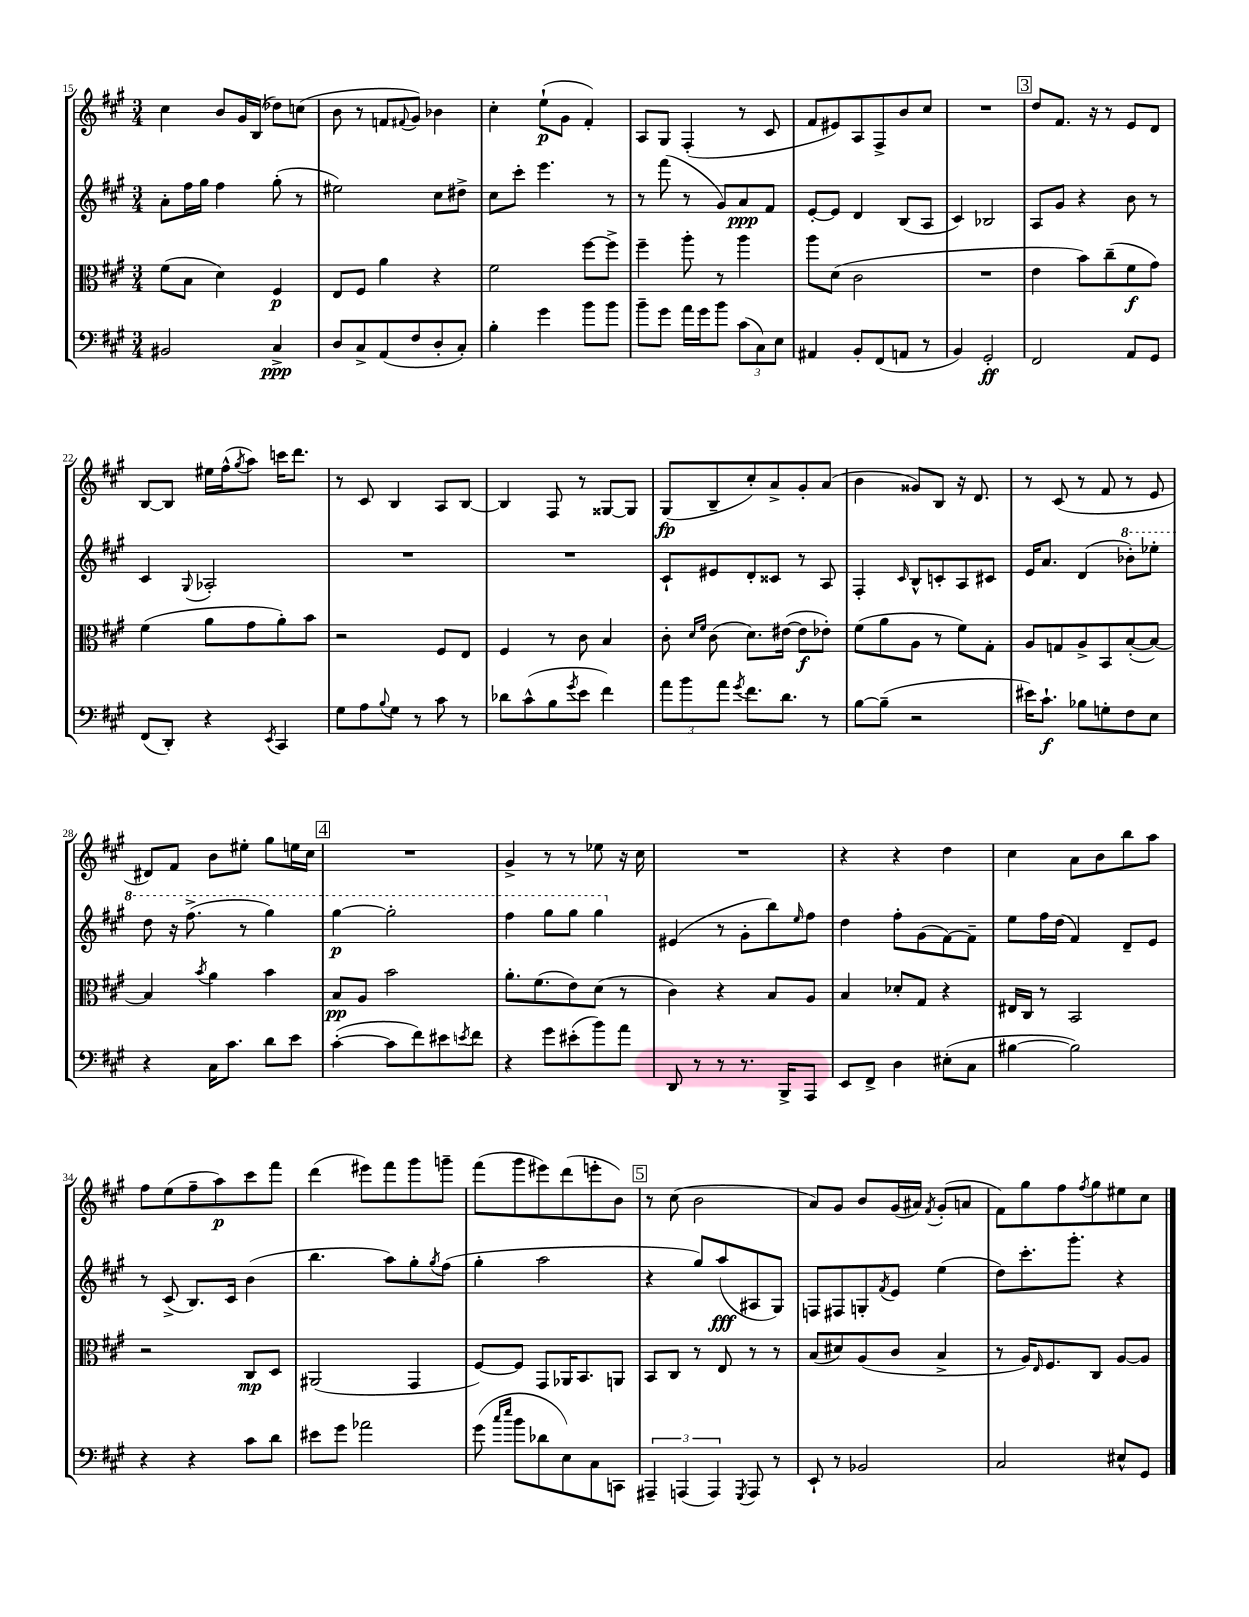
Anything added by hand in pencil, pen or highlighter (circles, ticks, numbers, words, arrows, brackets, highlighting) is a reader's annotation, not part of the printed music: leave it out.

**kern	**dynam	**kern	**dynam	**kern	**dynam	**kern	**dynam
*part4	*part4	*part3	*part3	*part2	*part2	*part1	*part1
*staff4	*staff4	*staff3	*staff3	*staff2	*staff2	*staff1	*staff1
*clefF4	*	*clefC3	*	*clefG2	*	*clefG2	*
*k[f#c#g#]	*	*k[f#c#g#]	*	*k[f#c#g#]	*	*k[f#c#g#]	*
*M3/4	*	*M3/4	*	*M3/4	*	*M3/4	*
=15	=15	=15	=15	=15	=15	=15	=15
2BB#X/	.	(8f#\L	.	8a'\L	.	4cc#\	.
.	.	8B\J	.	16ff#\L	.	.	.
.	.	.	.	16gg#\JJ	.	.	.
.	.	4d\)	.	4ff#\	.	8b/L	.
.	.	.	.	.	.	16g#/L	.
.	.	.	.	.	.	(16B/JJ	.
4C#^/	ppp	4F#/	p	(8gg#'\	.	8dd-X\L)	.
.	.	.	.	8r	.	(8ccn\J	.
=16	=16	=16	=16	=16	=16	=16	=16
8D/L	.	8E/L	.	2ee#X\)	.	8b\	.
8C#^/	.	8F#/J	.	.	.	8r	.
(8AA/	.	4a\	.	.	.	8fn/L	.
.	.	.	.	.	.	8qqf#X/	.
8F#/	.	.	.	.	.	8g#/J)	.
8D'/	.	4r	.	8cc#\L	.	4b-X\	.
8C#'/J)	.	.	.	8dd#X^\J	.	.	.
=17	=17	=17	=17	=17	=17	=17	=17
4B'\	.	2f#\	.	8cc#\L	.	4cc#'\	.
.	.	.	.	8ccc#'\J	.	.	.
4g#\	.	.	.	4.eee\	.	(8ee`\L	p
.	.	.	.	.	.	8g#\J	.
8b\L	.	[8ff#\L	.	.	.	4f#'/)	.
8b\J	.	8ff#^\J]	.	8r	.	.	.
=18	=18	=18	=18	=18	=18	=18	=18
8b~\L	.	4ff#~\	.	8r	.	8A/L	.
8g#\J	.	.	.	(8fff#\	.	8G#/J	.
16a\LL	.	8aa'\	.	8r	.	(4F#'/	.
16g#\J	.	.	.	.	.	.	.
8b\J	.	8r	.	8g#/L)	.	.	.
(12c#\L	.	4aa\	.	8a/	ppp	8r	.
12C#\)	.	.	.	.	.	.	.
.	.	.	.	8f#/J	.	8c#/	.
12E\J	.	.	.	.	.	.	.
=19	=19	=19	=19	=19	=19	=19	=19
4AA#X/	.	8aa\L	.	[8e'/L	.	8f#/L	.
.	.	(8d\J	.	8e/J]	.	8e#X/)	.
8BB'/L	.	2c#\	.	4d/	.	8A/	.
(8FF#/	.	.	.	.	.	8F#^/	.
8AAn/J	.	.	.	(8B/L	.	8b/	.
8r	.	.	.	8A/J	.	8cc#/J	.
=20	=20	=20	=20	=20	=20	=20	=20
4BB/)	.	2.r	.	4c#/)	.	2.r	.
2GG#'/	ff	.	.	2B-X/	.	.	.
!!LO:REH:place=s1:t=3
=21	=21	=21	=21	=21	=21	=21	=21
2FF#/	.	4e\	.	8A/L	.	8dd/L	.
.	.	.	.	8g#/J	.	8.f#/J	.
.	.	8b\L)	.	4r	.	.	.
.	.	.	.	.	.	16r	.
.	.	(8cc#~\	.	.	.	8r	.
8AA/L	.	8f#\	f	8b\	.	8e/L	.
8GG#/J	.	8g#\J)	.	8r	.	8d/J	.
!!LO:LB:g=z
=22	=22	=22	=22	=22	=22	=22	=22
(8FF#/L	.	(4f#\	.	4c#/	.	[8B/L	.
8DD'/J)	.	.	.	.	.	8B/J]	.
.	.	.	.	8qqG#/	.	.	.
4r	.	8a\L	.	2A-X'/	.	16ee#X\LL	.
.	.	.	.	.	.	(16ff#^^\J	.
.	.	.	.	.	.	8qgg#/	.
.	.	8g#\	.	.	.	8aa\J)	.
8qEE/	.	.	.	.	.	.	.
4CC#/	.	8a'\)	.	.	.	16cccn\KL	.
.	.	.	.	.	.	8.ddd\J	.
.	.	8b\J	.	.	.	.	.
=23	=23	=23	=23	=23	=23	=23	=23
8G#\L	.	2r	.	2.r	.	8r	.
8A\	.	.	.	.	.	8c#/	.
8qqB/	.	.	.	.	.	.	.
8G#\J	.	.	.	.	.	4B/	.
8r	.	.	.	.	.	.	.
8c#\	.	8F#/L	.	.	.	8A/L	.
8r	.	8E/J	.	.	.	[8B/J	.
=24	=24	=24	=24	=24	=24	=24	=24
8d-X\L	.	4F#/	.	2.r	.	4B/]	.
(8c#^^\	.	.	.	.	.	.	.
8B\	.	8r	.	.	.	8F#/	.
8qg#/	.	.	.	.	.	.	.
8e\J	.	8c#\	.	.	.	8r	.
4f#\)	.	4B/	.	.	.	[8G##X/L	.
.	.	.	.	.	.	8G##/J]	.
=25	=25	=25	=25	=25	=25	=25	=25
12a\L	.	8c#'\	.	8c#`/L	.	(8G#/L	fp
12b\	.	.	.	.	.	.	.
.	.	16qqd/LL	.	.	.	.	.
.	.	16qqf#/JJ	.	.	.	.	.
.	.	(8c#\	.	8e#X/	.	8B~/	.
12a\J	.	.	.	.	.	.	.
8qg#/	.	.	.	.	.	.	.
8.f#\L	.	8.d\L)	.	8d'/	.	8cc#'/)	.
.	.	.	.	8c##X/J	.	8a^/	.
8.d\J	.	([16e#X\Jk	.	.	.	.	.
.	.	8e#\L]	f	8r	.	8g#'/	.
8r	.	8e-X'\J)	.	8A/	.	(8a/J	.
=26	=26	=26	=26	=26	=26	=26	=26
[8B\L	.	(8f#\L	.	4F#'/	.	4b\	.
(8B~\J]	.	8a\	.	.	.	.	.
.	.	.	.	16qqc#/	.	.	.
2r	.	8A\J	.	8B^^/L	.	8g##X/L)	.
.	.	8r	.	8cn'/	.	8B/J	.
.	.	8f#\L)	.	8A/	.	16r	.
.	.	.	.	.	.	8.d/	.
.	.	8G#'\J	.	8c#X/J	.	.	.
=27	=27	=27	=27	=27	=27	=27	=27
16e#X\KL)	.	8A/L	.	16e/KL	.	8r	.
8.c#`\J	f	.	.	8.a/J	.	.	.
.	.	8Gn/	.	.	.	(8c#/	.
8B-X\L	.	8A^/	.	(4d/	.	8r	.
8Gn'\	.	8BB/	.	.	.	8f#/	.
*	*	*	*	*8va	*	*	*
8F#\	.	([8B'/	.	8bb-X'\L)	.	8r	.
8E\J	.	8B/J_)	.	8eee-X'\J	.	8e/	.
!!LO:LB:g=z
=28	=28	=28	=28	=28	=28	=28	=28
4r	.	4B/]	.	8ddd\	.	8d#X/L)	.
.	.	.	.	16r	.	8f#/J	.
.	.	.	.	(8.fff#^\	.	.	.
.	.	8qb/	.	.	.	.	.
16C#\KL	.	4a\	.	.	.	8b\L	.
8.c#\J	.	.	.	.	.	.	.
.	.	.	.	8r	.	8ee#X'\J	.
8d\L	.	4b\	.	4ggg#\)	.	8gg#\L	.
8e\J	.	.	.	.	.	16een\L	.
.	.	.	.	.	.	16cc#\JJ	.
!!LO:REH:place=s1:t=4
=29	=29	=29	=29	=29	=29	=29	=29
([4c#'\	.	8B/L	pp	[4ggg#\	p	2.r	.
.	.	8A/J	.	.	.	.	.
8c#\L]	.	2b\	.	2ggg#'\]	.	.	.
8f#\)	.	.	.	.	.	.	.
8e#X\	.	.	.	.	.	.	.
8qen/	.	.	.	.	.	.	.
8f#\J	.	.	.	.	.	.	.
=30	=30	=30	=30	=30	=30	=30	=30
4r	.	8.a'\L	.	4fff#\	.	4g#^/	.
.	.	(8.f#\	.	.	.	.	.
8g#\L	.	.	.	8ggg#\L	.	8r	.
(8e#X'\	.	8e\)	.	8ggg#\J	.	8r	.
8b\)	.	(8d\J	.	4ggg#\	.	8ee-X\	.
8a\J	.	8r	.	.	.	16r	.
.	.	.	.	.	.	16cc#\	.
=31	=31	=31	=31	=31	=31	=31	=31
*	*	*	*	*X8va	*	*	*
8DD/	.	4c#\)	.	(4e#X/	.	2.r	.
8r	.	.	.	.	.	.	.
8r	.	4r	.	8r	.	.	.
8.r	.	.	.	8g#'\L	.	.	.
.	.	8B/L	.	8bb\)	.	.	.
16BBB^/KL	.	.	.	.	.	.	.
.	.	.	.	16qqee/	.	.	.
8AAA/J	.	8A/J	.	8ff#\J	.	.	.
=32	=32	=32	=32	=32	=32	=32	=32
8EE/L	.	4B/	.	4dd\	.	4r	.
8FF#^/J	.	.	.	.	.	.	.
4D\	.	8d-X'/L	.	8ff#'\L	.	4r	.
.	.	8G#/J	.	(8g#\	.	.	.
(8E#X'\L	.	4r	.	[8f#\)	.	4dd\	.
8C#\J	.	.	.	8f#~\J]	.	.	.
=33	=33	=33	=33	=33	=33	=33	=33
[4B#X\	.	16E#X/LL	.	8ee\L	.	4cc#\	.
.	.	16C#/JJ	.	.	.	.	.
.	.	8r	.	16ff#\L	.	.	.
.	.	.	.	(16dd\JJ	.	.	.
2B#\])	.	2BB/	.	4f#/)	.	8a\L	.
.	.	.	.	.	.	8b\	.
.	.	.	.	8d~/L	.	8bb\	.
.	.	.	.	8e/J	.	8aa\J	.
!!LO:LB:g=z
=34	=34	=34	=34	=34	=34	=34	=34
4r	.	2r	.	8r	.	8ff#\L	.
.	.	.	.	(8c#^/	.	(8ee\	.
4r	.	.	.	8.B/L)	.	8ff#~\	.
.	.	.	.	.	.	8aa\)	p
.	.	.	.	16c#/Jk	.	.	.
8c#\L	.	8C#/L	mp	(4b\	.	8ccc#\	.
8d\J	.	8D/J	.	.	.	8fff#\J	.
=35	=35	=35	=35	=35	=35	=35	=35
8e#X\L	.	(2AA#X/	.	4.bb\	.	(4ddd\	.
8g#\J	.	.	.	.	.	.	.
2a-X\	.	.	.	.	.	8eee#X\L)	.
.	.	.	.	8aa\L)	.	8fff#\	.
.	.	4GG#/	.	8gg#'\	.	8ggg#\	.
.	.	.	.	8qgg#/	.	.	.
.	.	.	.	(8ff#\J	.	8gggn~\J	.
=36	=36	=36	=36	=36	=36	=36	=36
(8g#\	.	[8F#/L)	.	4gg#'\	.	(8fff#\L	.
16qqcc#/LL	.	.	.	.	.	.	.
16qqee/JJ	.	.	.	.	.	.	.
8b\L	.	8F#/J]	.	.	.	8ggg#\	.
8d-X\	.	8GG#/L	.	2aa\	.	8eee#X\)	.
8E\)	.	16AA-X/K	.	.	.	(8ddd\	.
.	.	8.BB/	.	.	.	.	.
8C#\	.	.	.	.	.	8eeen'\	.
8CCn\J	.	8AAn/J	.	.	.	8b\J)	.
!!LO:REH:place=s1:t=5
=37	=37	=37	=37	=37	=37	=37	=37
6AAA#X~/	.	8BB/L	.	4r	.	8r	.
.	.	8C#/J	.	.	.	(8cc#\	.
(6AAAn/	.	.	.	.	.	.	.
.	.	8r	.	8gg#/L)	.	2b\	.
6AAA/)	.	.	.	.	.	.	.
.	.	8E/	.	(8aa/	fff	.	.
8qGGG#/	.	.	.	.	.	.	.
8AAA/	.	8r	.	8A#X/	.	.	.
8r	.	8r	.	8G#/J)	.	.	.
=38	=38	=38	=38	=38	=38	=38	=38
8EE`/	.	(8B/L	.	8Fn/L	.	8a/L)	.
8r	.	8d#X/)	.	8F#X/	.	8g#/J	.
2BB-X/	.	(8A/	.	8Gn'/	.	8b/L	.
.	.	.	.	8qf#/	.	.	.
.	.	8c#/J	.	8e/J	.	(16g#/L	.
.	.	.	.	.	.	16a#X/JJ)	.
.	.	.	.	.	.	8qf#/	.
.	.	4B^/	.	(4ee\	.	(8g#'/L	.
.	.	.	.	.	.	8an/J	.
=39	=39	=39	=39	=39	=39	=39	=39
2C#/	.	8r	.	8dd\L)	.	8f#\L)	.
.	.	16A/KL)	.	8.ccc#'\	.	8gg#\	.
.	.	16qqE/	.	.	.	.	.
.	.	8.F#/	.	.	.	.	.
.	.	.	.	.	.	8ff#\	.
.	.	.	.	8.ggg#'\J	.	.	.
.	.	.	.	.	.	8qff#/	.
.	.	8C#/J	.	.	.	8gg#\	.
8E#X^^/L	.	[8A/L	.	4r	.	8ee#X\	.
8GG#/J	.	8A/J]	.	.	.	8cc#\J	.
==	==	==	==	==	==	==	==
*-	*-	*-	*-	*-	*-	*-	*-
